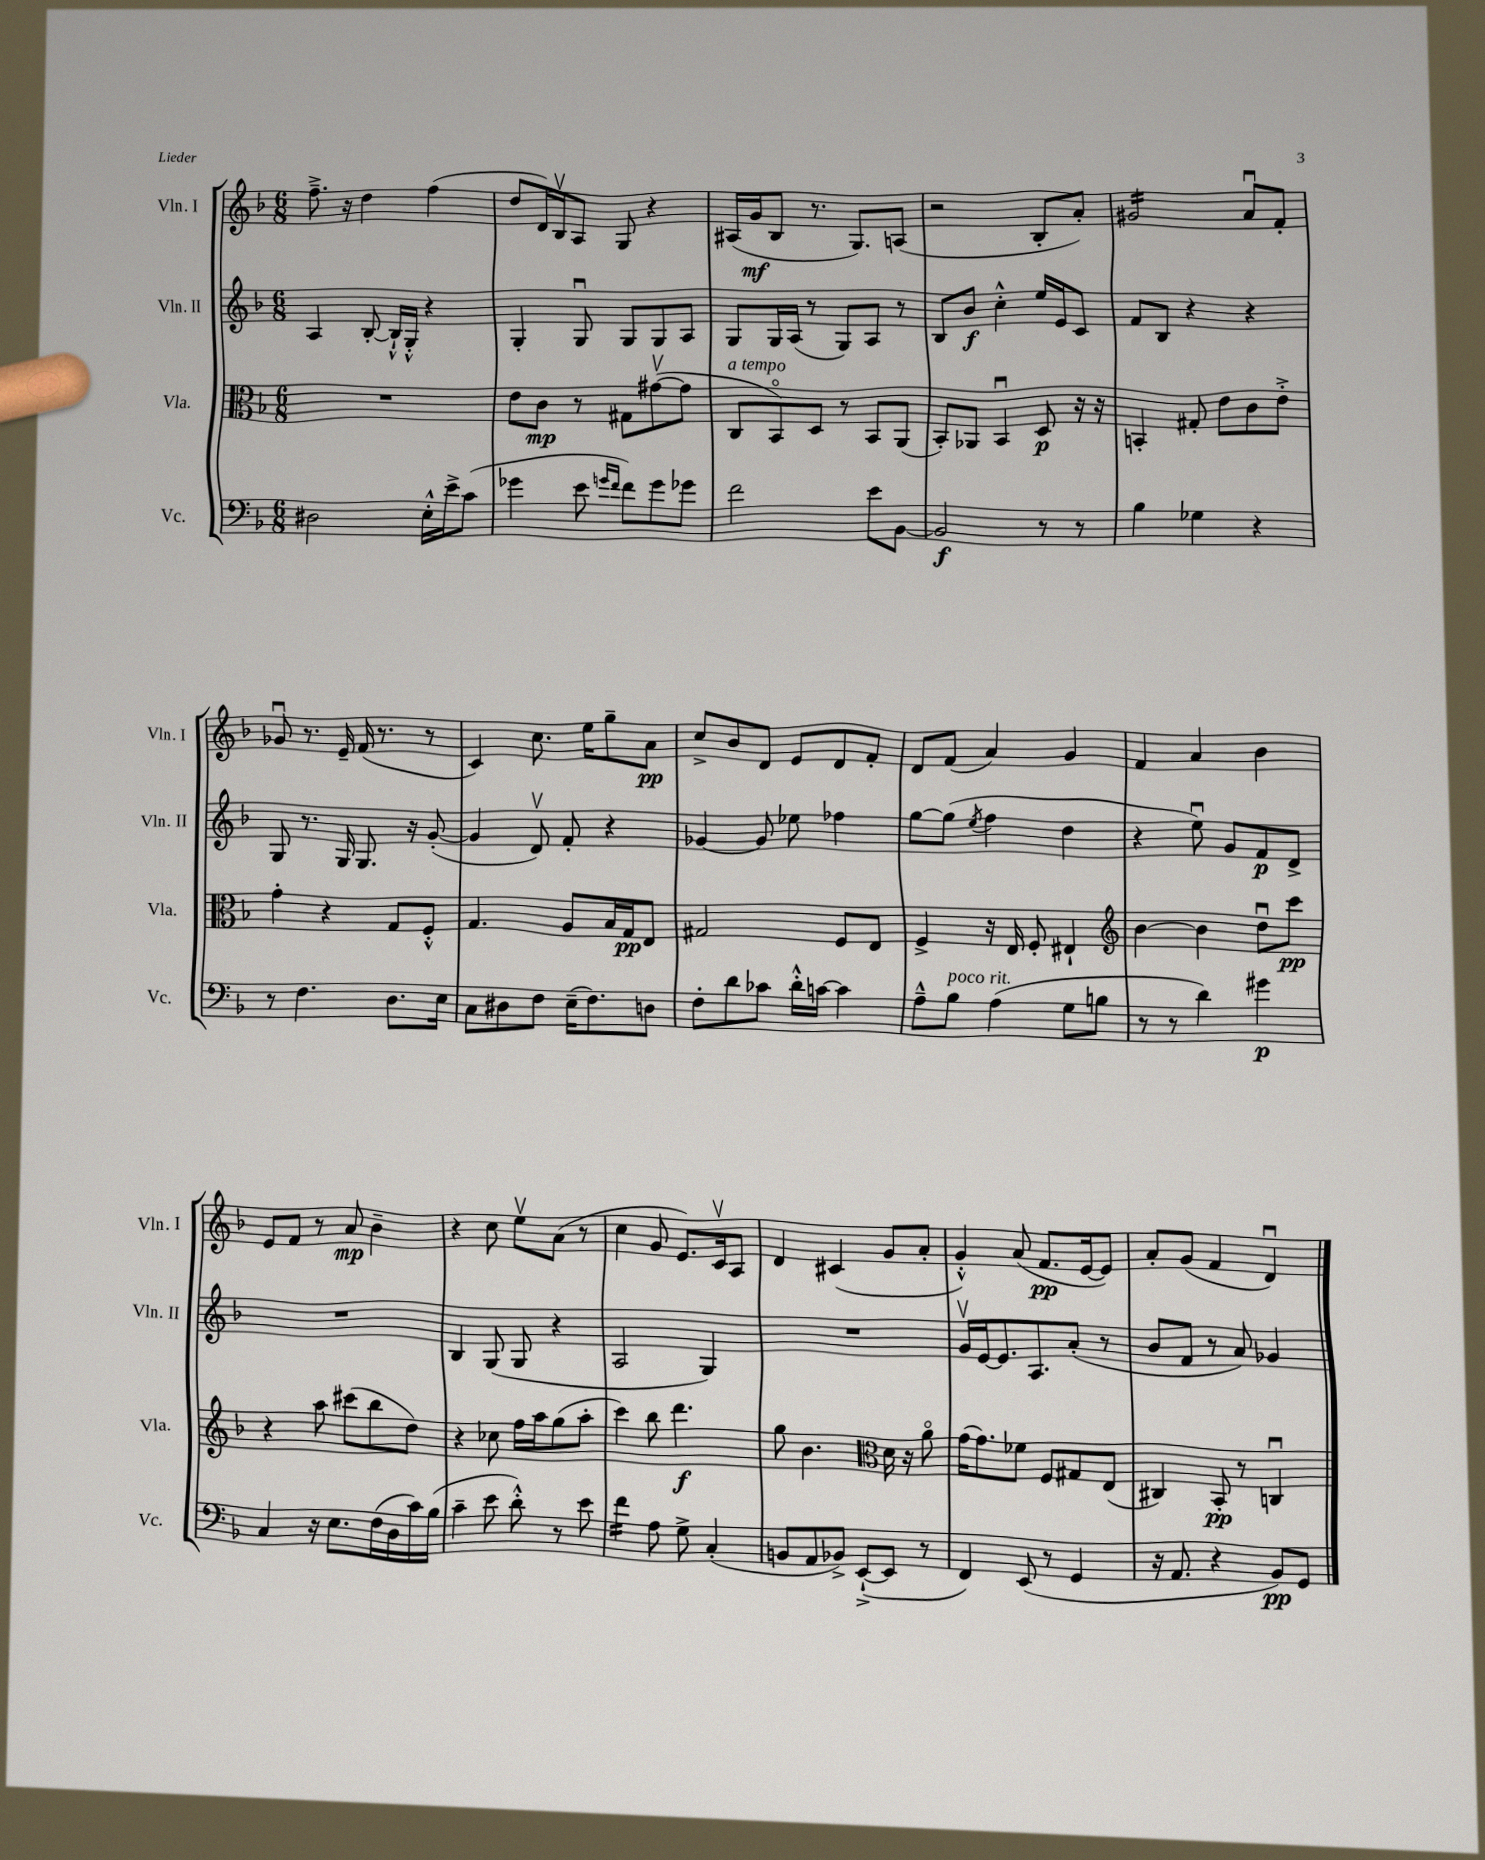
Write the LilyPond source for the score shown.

<<
\new StaffGroup <<
\new Staff = "s0" \with { instrumentName = "Vln. I" shortInstrumentName = "Vln. I" } {
    \clef treble \key f \major \numericTimeSignature \time 6/8
    f''8.---> r16 d''4 f''4( |
    d''8 d'16) bes16\upbow a8 g8 r4 |
    ais16( g'16\mf bes8 r8. g8.) a8( |
    r2 bes8-. a'8-.) |
    gis'2:16 a'8\downbow f'8-. |
    ges'8\downbow r8. e'16-- f'16( r8. r8 |
    c'4) c''8. e''16 g''8-- a'8\pp |
    c''8-> bes'8 d'8 e'8 d'8 f'8-. |
    d'8 f'8( a'4) g'4 |
    f'4 a'4 bes'4 |
    e'8 f'8 r8 a'8\mp bes'4-- |
    r4 c''8 e''8\upbow a'8( r8 |
    c''4 g'8 e'8.) c'16\upbow a8 |
    d'4 cis'4( g'8 a'8-. |
    g'4-.-^) a'8( f'8.\pp e'16~ e'8) |
    a'8-. g'8( f'4 d'4\downbow) \bar "|." |
}
\new Staff = "s1" \with { instrumentName = "Vln. II" shortInstrumentName = "Vln. II" } {
    \clef treble \key f \major \numericTimeSignature \time 6/8
    a4 bes8~-. bes16-!-^ g16-.-^ r4 |
    g4-. g8\downbow g8 g8 a8 |
    g8 g16 a16( r8 g8) a8 r8 |
    bes8 bes'8\f c''4-.-^ e''16 e'16 c'8 |
    f'8 bes8 r4 r4 |
    g8 r8. g16 g8. r16 g'8~-.( |
    g'4 d'8\upbow) f'8-. r4 |
    ges'4~ ges'8 ees''8 fes''4 |
    g''8~ g''8( \acciaccatura { e''8 } f''4 d''4 |
    r4 e''8\downbow) g'8 f'8\p d'8-> |
    R2. |
    bes4 g8( g8 r4 |
    a2 g4) |
    R2. |
    g'16\upbow e'16~ e'8. a8. a'8-.( r8 |
    bes'8 f'8 r8 a'8) ges'4 \bar "|." |
}
\new Staff = "s2" \with { instrumentName = "Vla." shortInstrumentName = "Vla." } {
    \clef alto \key f \major \numericTimeSignature \time 6/8
    R2. |
    e'8 c'8\mp r8 gis8 gis'8~\upbow( gis'8 |
    c8^\markup { \italic "a tempo" } bes,8\flageolet) d8 r8 bes,8 a,8( |
    bes,8-.) aes,8 bes,4\downbow d8\p r16 r16 |
    b,4-. gis8-. e'8 c'8 e'8-.-> |
    g'4-. r4 g8 f8-.-^ |
    g4. a8 bes16 g16\pp e8 |
    gis2 f8 e8 |
    f4-> r16 e16 f8-. eis4-! |
    \clef treble bes'4~ bes'4 d''8\downbow c'''8\pp |
    r4 a''8 cis'''8( bes''8 d''8) |
    r4 ces''8 f''16 a''16 g''8( a''8-. |
    c'''4) bes''8 d'''4.\f |
    g''8 bes'4. \clef alto d'16 r16 a'8\flageolet |
    g'16( g'8.) fes'8 f8 gis8 e8( |
    cis4) bes,8-.\pp r8 c4\downbow \bar "|." |
}
\new Staff = "s3" \with { instrumentName = "Vc." shortInstrumentName = "Vc." } {
    \clef bass \key f \major \numericTimeSignature \time 6/8
    dis2 e16-.-^ e'16-> c'8( |
    ges'4 e'8 \grace { g'16 f'16 } f'8) g'8 ges'8 |
    f'2 e'8 bes,8~ |
    bes,2\f r8 r8 |
    bes4 ges4 r4 |
    r8 f4. d8. e16 |
    c8 dis8 f8 e16--( f8.) d8 |
    f8-. d'8 ces'8 d'16-.-^ c'16~ c'4 |
    a8---^ bes8^\markup { \italic "poco rit." } a4( g8 b8 |
    r8 r8 d'4) gis'4\p |
    c4 r16 e8. f16( d16 c'16) bes16( |
    c'4-- e'8 d'8-.-^) r8 e'8 |
    f'4:16 a8 g8-> c4-.( |
    b,8 a,8 bes,8->) e,8~-!->( e,8 r8 |
    f,4) e,8( r8 g,4 |
    r16 a,8. r4 bes,8\pp) g,8 \bar "|." |
}
>>
>>
\layout { \context { \Score \remove "Bar_number_engraver" } }
